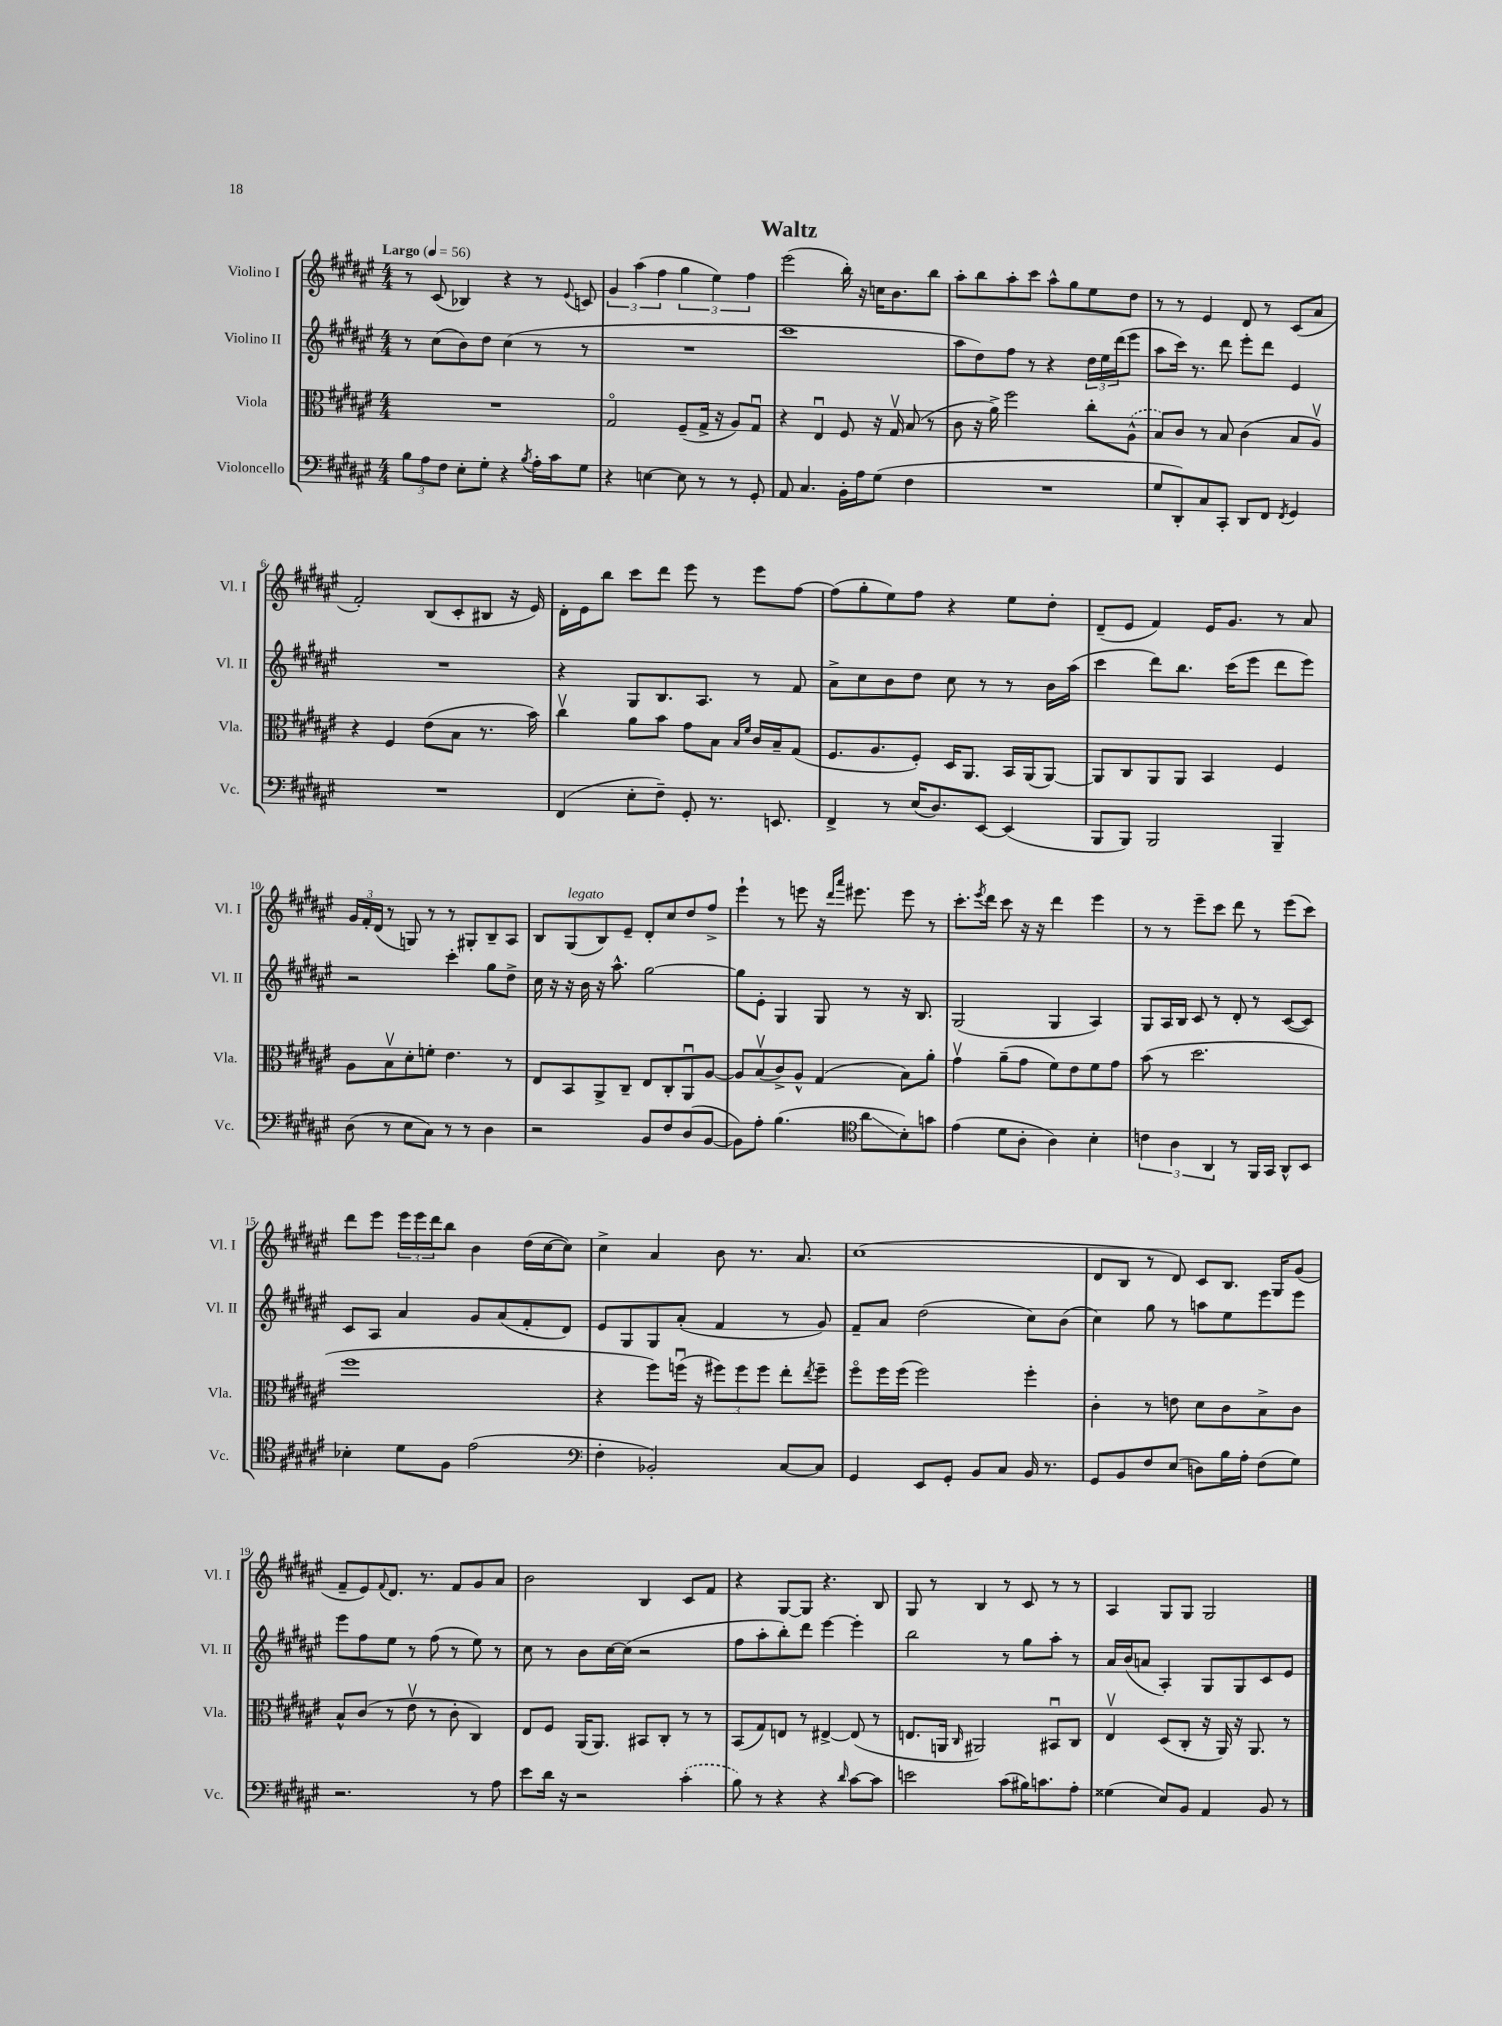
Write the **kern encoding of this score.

**kern	**kern	**kern	**kern
*staff4	*staff3	*staff2	*staff1
*clefF4	*clefC3	*clefG2	*clefG2
*k[f#c#g#d#a#e#]	*k[f#c#g#d#a#e#]	*k[f#c#g#d#a#e#]	*k[f#c#g#d#a#e#]
*M4/4	*M4/4	*M4/4	*M4/4
*MM56	*MM56	*MM56	*MM56
12B\L	1r	8r	8r
12A#\	.	.	.
.	.	(8cc#\L	(8c#/
12F#\J	.	.	.
8E#'\L	.	8b\)	4B-/)
8G#'\J	.	8dd#\J	.
4r	.	(4cc#\	4r
8qB/	.	.	.
16A#'\LL	.	8r	8r
16c#\J	.	.	.
.	.	.	8qqe#/
8G#\J	.	8r	8c/
=	=	=	=
4r	2G#o/	1r	6g#/
.	.	.	(6aa#\
[4E\	.	.	.
.	.	.	6ff#\
8E\]	(8F#~/L	.	6gg#\
8r	16G#^/Jk	.	.
.	.	.	6ee#\)
.	16r	.	.
8r	8A#/L)	.	.
.	.	.	6ff#\
8GG#'/	8G#u/J	.	.
=	=	=	=
8AA#/	4r	1ccc#	(2eee#\
4.C#/	.	.	.
.	4E#u/	.	.
16BB'\LL	8F#/	.	16bb'\)
16A#\J	.	.	16r
(8G#\J	16r	.	16cc\LK
.	16G#v/	.	8.b\
4F#\	(8B/	.	.
.	8r	.	8bb\J
=	=	=	=
1r	8c#\	8aa#\L	8aa#'\L
.	16r	8dd#\)	8bb\
.	16a#^\)	.	.
.	2ff#\	8ff#\J	8aa#'\
.	.	8r	8ccc#\J
.	.	4r	8aa#^^\L
.	.	.	8gg#\
.	8cc#'\L	24dd#\LL	8ee#\
.	.	24ee#\	.
.	.	(24ddd#\J	.
.	(8A#^^\J	8eee#\J	8dd#\J
=	=	=	=
8G#/L	8B/L)	8aa#\L	8r
8DD#'/)	8c#/J	16ccc#\Jk)	8r
.	.	8.r	.
8C#/	8r	.	4e#/
8CC#'/J	8B/	8ddd#\	.
8DD#/L	(4c#\	8eee#'\L	8d#/
8FF#/J	.	8ddd#\J	8r
8qFF#/	.	.	.
4GG#/	8B/L	4e#/	(8c#/L
.	8A#v/J)	.	8a#/J
=	=	=	=
1r	4r	1r	2f#'/)
.	4F#/	.	.
.	(8e#\L	.	(8B/L
.	8B\J	.	8c#'/
.	8.r	.	8B#/J
.	.	.	16r
.	16b\)	.	16e#/)
=	=	=	=
(4FF#/	4cc#v\	4r	16d#'\LL
.	.	.	16e#\J
.	.	.	8bb\J
8E#'\L	8a#\L	8G#/L	8ccc#\L
8F#~\J)	8b\J	8.B/	8ddd#\J
8GG#'/	8g#\L	.	8eee#\
.	.	8.A#/J	.
8.r	8B\J	.	8r
.	16qqB/LL	.	.
.	16qqf#/JJ	.	.
.	16c#/LL	8r	8eee#\L
8.EE/	16B~/J	.	.
.	(8G#/J	8f#/	[8ff#\J
=	=	=	=
4FF#^/	8.F#/L	8a#^\L	(8ff#\]L
.	.	8cc#\	8gg#'\
.	8.A#/	.	.
8r	.	8b\	8ee#\)
(16E#/LK	8F#'/J)	8dd#\J	8ff#\J
8.D#/)	.	.	.
.	16D#/LK	8cc#\	4r
.	8.AA#/J	.	.
[8EE#/J	.	8r	.
(4EE#/]	16BB/LL	8r	8ee#\L
.	(16AA#/J	.	.
.	[8AA#/J)	16b\LL	8dd#'\J
.	.	(16aa#\JJ	.
=	=	=	=
8BBB/L	8AA#/]L	4ccc#\	(8d#~/L
8BBB/J)	8C#/	.	8e#/J
2BBB/	8AA#/	8ddd#\L)	4f#/)
.	8AA#/J	8.bb\J	.
.	4BB/	.	16e#/LK
.	.	(16ccc#\LK	8.g#/J
.	.	8eee#\J	.
4BBB~/	4F#/	8ddd#\L	8r
.	.	8eee#\J)	8a#/
=	=	=	=
(8D#\	8A#\L	2r	24g#/LL
.	.	.	24f#'/
.	.	.	(24d#/JJ
8r	8Bv\	.	8r
8E#\L	8d#'\	.	8G/)
8C#\J)	8f'\J	.	8r
8r	4.e#\	4ccc#'\	8r
8r	.	.	8G#'/L
4D#\	.	8gg#\L	8B~/
.	8r	8dd#^\J	8A#/J
=	=	=	=
2r	8E#/L	16cc#\	8B/L
.	.	16r	.
.	8BB/	16r	(8G#/
.	.	16b\	.
.	8AA#^/	16r	8B/)
.	.	8.aa#^^\	.
.	8C#~/J	.	8e#~/J
8BB/L	8E#/L	[2gg#\	8d#'/L
8F#/	8C#'/	.	8cc#/
(8D#/	8AA#u/	.	8dd#/
[8BB/J	[8A#/J	.	8ff#^/J
=	=	=	=
8BB\]L)	8A#/]L	8gg#\]L	4eee#`\
8A#'\J	(8Bv/	8e#'\J	.
(4.B\	8c#^/)	4G#/	8r
.	8A#^^/J	.	8eee\
.	(4G#/	8G#/	16r
.	.	.	16qqddd#/LL
.	.	.	16qqaaa#/JJ
.	.	.	8.eee#\
*clefC4	*	*	*
8a#\L	.	8r	.
8B'\)	8B\L)	16r	8eee#\
.	.	8.B/	.
8g\J	8a#'\J	.	8r
=	=	=	=
(4e#\	4g#v\	(2G#/	8.ccc#'\L
.	.	.	8qeee#/
.	.	.	16ddd#\Jk
8d#\L	(8a#~\L	.	8ccc#\
8A#'\J	8g#\J	.	16r
.	.	.	16r
4A#\)	8f#\L)	4G#/	4ddd#\
.	8e#\	.	.
4B'\	8f#\	4A#/)	4eee#\
.	8g#\J	.	.
=	=	=	=
6c\	(8b\	8G#/L	8r
.	8r	16A#/L	8r
6A#\	.	.	.
.	.	16B/JJ	.
.	2.dd#\	8c#/	8eee#~\L
6AA#/	.	.	.
.	.	8r	8ccc#\J
8r	.	8d#'/	8ddd#\
16FF#/LL	.	8r	8r
16GG#/JJ	.	.	.
8AA#^^/L	.	([8c#/L	(8eee#\L
8BB/J	.	8c#/]J)	8ccc#\J)
=	=	=	=
4B-'\	1ff#	8c#/L	8ddd#\L
.	.	8A#/J	8eee#\J
8d#\L	.	4a#/	24eee#\LL
.	.	.	24eee#\
.	.	.	24ddd#\J
8F#\J	.	.	8bb\J
(2e#\	.	8g#/L	4b\
.	.	(8a#/	.
.	.	8f#'/	(16dd#\LL
.	.	.	[16cc#\J
.	.	8d#/J)	8cc#\]J)
=	=	=	=
*clefF4	*	*	*
4F#'\	4r	8e#/L	4cc#^\
.	.	8G#/	.
2BB-'/)	8ff#\L)	8G#/	4a#/
.	(16ffu\Jk	(8a#'/J	.
.	16r	.	.
.	12ff#\L)	4f#/	8b\
.	12ff#\	.	.
.	.	.	8.r
.	12ff#\J	.	.
[8C#/L	8ee#'\L	8r	.
.	.	.	8.a#/
.	8qee#/	.	.
8C#/]J	8ff#~\J	8g#/)	.
=	=	=	=
4GG#/	8ff#o\L	8f#~/L	(1cc#
.	16ff#\L	8a#/J	.
.	(16ff#\JJ	.	.
8EE#/L	2ff#\)	(2dd#\	.
8GG#'/J	.	.	.
8BB/L	.	.	.
8C#/J	.	.	.
16BB/	4ff#'\	8cc#\L)	.
8.r	.	.	.
.	.	(8b\J	.
=	=	=	=
8GG#/L	4c#'\	4cc#\)	8d#/L
8BB/	.	.	8B/J
8F#/	8r	8gg#\	8r
(8E#/J	8e\	8r	8d#/)
8D\L)	8d#\L	8aa\L	8c#/L
16B\L	8c#\	8ee#\	8.B/J
16A#'\JJ	.	.	.
(8F#\L	8B^\	8eee#\	.
.	.	.	16G#/LK
8G#\J)	8c#\J	8eee#\J	(8g#/J
=	=	=	=
2.r	8B^^/L	8eee#\L	8f#~/L
.	(8c#/J	8ff#\	8e#/)
.	.	.	8qqf#/
.	8r	8ee#\J	8.d#/J
.	8e#v\	8r	.
.	.	.	8.r
.	8r	(8ff#\	.
.	8c#'\	8r	8f#/L
8r	4C#/)	8ee#\)	8g#/
8A#\	.	8r	8a#/J
=	=	=	=
8e#\L	8E#/L	8cc#\	2b\
16d#\Jk	8F#/J	8r	.
16r	.	.	.
2r	(16AA#/LK	8b\L	.
.	8.AA#/J)	.	.
.	.	[16cc#\L	.
.	.	(16cc#\]JJ	.
.	8BB#/L	2r	4B/
.	8C#'/J	.	.
(4c#'\	8r	.	8c#/L
.	8r	.	8f#/J
=	=	=	=
8B\)	(8BB/L	8ff#\L	4r
8r	8G#/)	8aa#'\	.
4r	8E/J	8bb'\)	[8G#/L
.	8r	8ddd#\J	8G#/]J
4r	[4E#^/	[4eee#\	4.r
16qqd#/	.	.	.
[8c#\L	(8E#/]	4eee#'\]	.
8c#\]J	8r	.	8B/
=	=	=	=
2e\	8.E/L	2bb\	8G#/
.	.	.	8r
.	16AA/Jk	.	.
.	16qqC#/	.	.
.	2AA#/)	.	4B/
(8c#\L	.	8r	8r
16B#\K)	.	8gg#\L	8c#/
8.c\	.	.	.
.	8BB#u/L	8aa#'\J	8r
8A#'\J	8C#/J	8r	8r
=	=	=	=
(4G##\	4E#v/	16a#/LL	4A#/
.	.	(16b/J	.
.	.	8a/J	.
8E#/L)	(8D#/L	4A#'/)	8G#/L
8BB/J	8C#'/J	.	8G#/J
4AA#/	16r	8G#/L	2G#/
.	16AA#/)	.	.
.	16r	8G#/	.
.	8.AA#/	.	.
8BB/	.	8c#/	.
8r	8r	8e#/J	.
==	==	==	==
*-	*-	*-	*-
